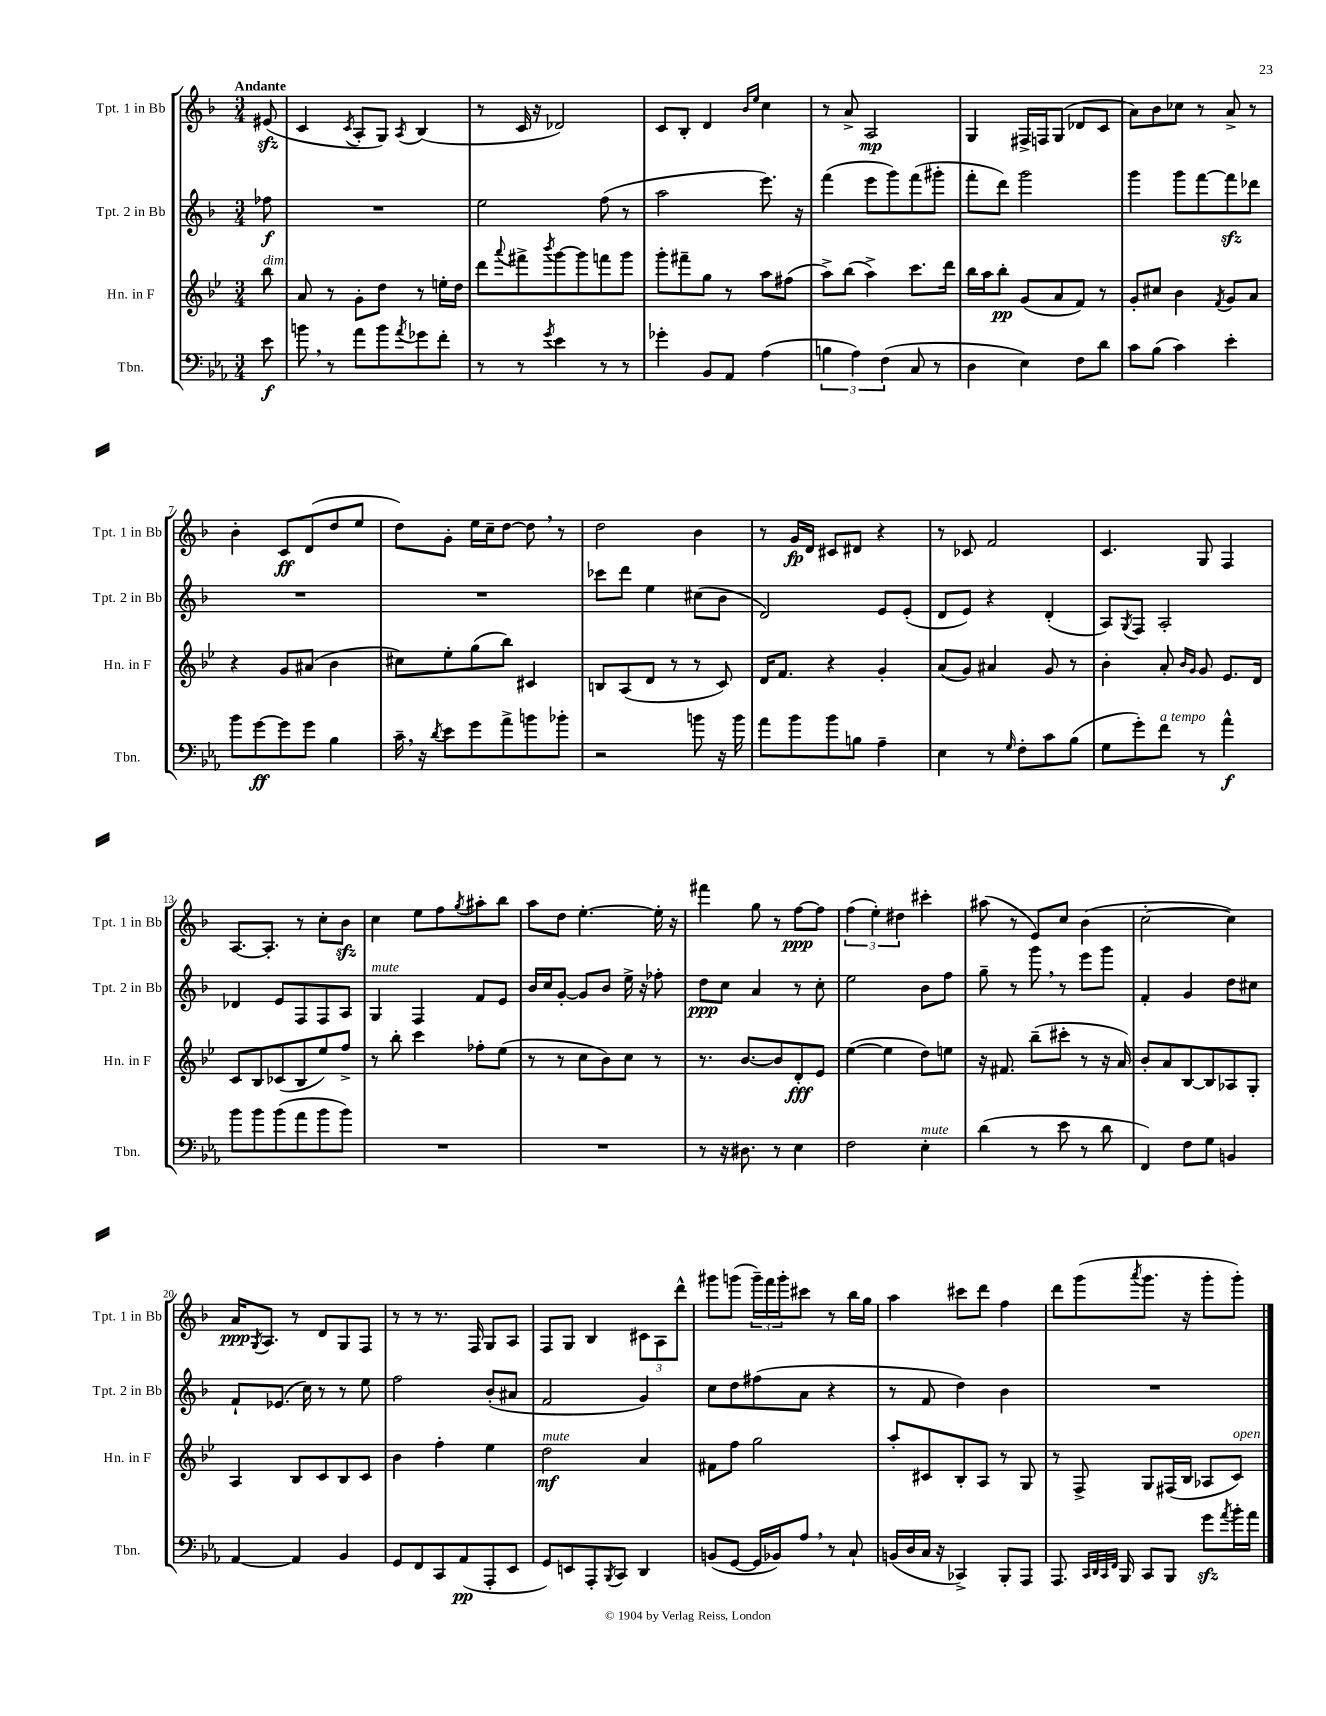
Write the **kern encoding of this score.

**kern	**kern	**kern	**kern
*staff4	*staff3	*staff2	*staff1
*clefF4	*clefG2	*clefG2	*clefG2
*k[b-e-a-]	*k[b-e-]	*k[b-]	*k[b-]
*M3/4	*M3/4	*M3/4	*M3/4
8e-	8bb-	8ff-	(8e#
=	=	=	=
8b	8a	2.r	4c
8r	8r	.	.
.	.	.	8qc
8a-	8g'	.	8A'
8b	8dd	.	8G)
8qa-	.	.	8qA
8g-	8r	.	(4B-
8f'	16ee'	.	.
.	16dd	.	.
=	=	=	=
8r	8ddd	2ee	8r
.	8qqaaa	.	.
8r	8fff#^	.	16c
.	.	.	16r
8qg	8qbbb-	.	.
4e-	[8ggg	.	2d-)
.	8ggg]	.	.
8r	8fff	(8ff	.
8r	8ggg	8r	.
=	=	=	=
4g-'	8ggg'	2aa	8c
.	8fff#~	.	8B-'
8BB-	8gg	.	4d
8AA-	8r	.	.
.	.	.	16qqb-
.	.	.	16qqee
(4A-	8aa	8.eee)	4cc
.	(8ff#	.	.
.	.	16r	.
=	=	=	=
6B	8aa^)	(4fff	8r
.	(8bb-	.	8a^
6A-)	.	.	.
.	4aa^)	8eee	2A
(6F	.	.	.
.	.	8ggg)	.
8C	8.ccc	(8fff	.
8r	.	8ggg#'	.
.	16ddd	.	.
=	=	=	=
4D	16bb-	8fff'	4G
.	16aa	.	.
.	8bb-'	8ddd)	.
4E-)	(8g	2ggg	16F#^
.	.	.	16F
.	8a	.	(8G
8F	8f)	.	8d-
8d	8r	.	8c
=	=	=	=
8c	8g'	4ggg	8a)
(8B-	8cc#	.	8b-
4c)	4b-	8ggg	8cc-
.	.	[8fff	8r
.	8qf	.	.
4e-'	8g	8fff]	8a^
.	8a	8ddd-	8r
=	=	=	=
8b-	4r	2.r	4b-'
[8g	.	.	.
8g]	8g	.	8c
8g	(8a#	.	(8d
4B-	4b-	.	8dd
.	.	.	8ee
=	=	=	=
16c~	8cc#)	2.r	8dd)
16r	.	.	.
8qd	.	.	.
8e-	8ee-'	.	8g'
8g	(8gg	.	16ee
.	.	.	16cc~
8a-^	8bb-)	.	[8dd
8b	4c#	.	8dd]
8b-'	.	.	8r
=	=	=	=
2r	8B	8ccc-	2dd
.	(8A	8ddd	.
.	8d	4ee	.
.	8r	.	.
8b	8r	(8cc#	4b-
16r	8c)	8b-	.
16b	.	.	.
=	=	=	=
8a-	16d	2d)	8r
.	8.f	.	.
8b-	.	.	16g
.	.	.	16d
8b-	4r	.	8c#
8B	.	.	8d#
4A-~	4g'	8e	4r
.	.	(8e'	.
=	=	=	=
4E-	(8a	8d	8r
.	8g)	8e)	8c-
8r	4a#	4r	2f
16qqG	.	.	.
8F'	.	.	.
8c	8g	(4d'	.
(8B-	8r	.	.
=	=	=	=
8G	4b-'	8A)	4.c
.	.	8qG	.
8g')	.	8F	.
8f	8a'	2A'	.
.	16qqb-	.	.
.	16qqg	.	.
8r	8g	.	8G
4a-^^	8.e-	.	4F
.	16d	.	.
=	=	=	=
8b-	8c	4d-	[8.A
8b-	8B-	.	.
.	.	.	8.A']
(8b-	(8c-	8e	.
8a-	8B-	8F	8r
8b-	8ee-)	8F	8cc'
8b-)	8ff^	8A	8b-
=	=	=	=
2.r	8r	4G	4cc
.	8bb-'	.	.
.	4ccc	4F	8ee
.	.	.	8ff
.	.	.	8qgg
.	8ff-'	8f	8aa#'
.	(8ee-	8e	8bb-
=	=	=	=
2.r	8r	16b-	8aa
.	.	16cc	.
.	8r	[8g'	8dd
.	8cc	8g]	[4.ee'
.	8b-)	8b-	.
.	8cc	16ee^	.
.	.	16r	.
.	8r	8ff-'	16ee']
.	.	.	16r
=	=	=	=
8r	8.r	8dd	4fff#
16r	.	8cc	.
8.D#	[8.b-	.	.
.	.	4a	8gg
8r	8b-]	.	8r
4E-	8d'	8r	[8ff
.	8e-	8cc'	8ff]
=	=	=	=
2F	([4ee-	2ee	(6ff
.	.	.	6ee')
.	4ee-]	.	.
.	.	.	6dd#
4E-'	8dd)	8b-	4ccc#'
.	8ee	8ff	.
=	=	=	=
(4d	16r	8gg~	(8aa#
.	8.f#	.	.
.	.	8r	8r
8r	(8bb-~	8ggg	8e)
8e-	8ccc#'	8r	8cc
8r	8r	8eee	(4b-
8d	16r	8ggg	.
.	16a)	.	.
=	=	=	=
4FF)	8b-'	4f'	[2cc'
.	8a	.	.
8F	[8B-	4g	.
8G	8B-]	.	.
4BB	8A-	8dd	4cc])
.	8G'	8cc#	.
=	=	=	=
[4AA-	4A	8f`	16a
.	.	.	8qG
.	.	.	8.A
.	.	(8.e-	.
4AA-]	8B-	.	8r
.	.	16cc)	.
.	8c	8r	8d
4BB-	8B-	8r	8G
.	8c	8ee	8F
=	=	=	=
8GG	4b-	2ff	8r
8FF	.	.	8r
8CC	4ff'	.	8.r
(8AA-	.	.	.
.	.	.	16F
8AAA-'	4ee-	(8b-'	8G
8EE-	.	8a#	8A
=	=	=	=
8GG)	2dd	2f	8F
8EE	.	.	8G
8AAA-'	.	.	4B-
8qBBB-	.	.	.
8CC	.	.	.
4DD	4a	4g)	12c#
.	.	.	12A
.	.	.	12ddd^^
=	=	=	=
(8BB	8f#	8cc	8ggg#
[8GG	8ff	8dd	(8ggg
16GG]	2gg	(8ff#	24ggg~)
.	.	.	24fff
16BB-)	.	.	.
.	.	.	24ggg'
8A-	.	8a	8ccc#
8r	.	4r	8r
8C`	.	.	16bb-
.	.	.	16gg
=	=	=	=
(16BB	8aa'	8r	4aa
16D	.	.	.
16C	8c#	8f	.
16r	.	.	.
4CC-^)	8B-'	4dd)	8ccc#
.	8A	.	8ddd
8BBB-'	8r	4b-	4ff
8AAA-	8G	.	.
=	=	=	=
8.AAA-	8r	2.r	8ddd
.	8F^	.	(8ggg
32qqCC	.	.	.
32qqDD	.	.	.
32qqCC	.	.	.
32qqFF	.	.	.
16BBB-	.	.	.
.	.	.	8qaaa
8CC	8G	.	8.ggg
8BBB-	(16F#	.	.
.	16B-	.	16r
8g	8A-	.	8ggg'
8qa-	.	.	.
16b-'	8c)	.	8ggg')
16a-	.	.	.
==	==	==	==
*-	*-	*-	*-
